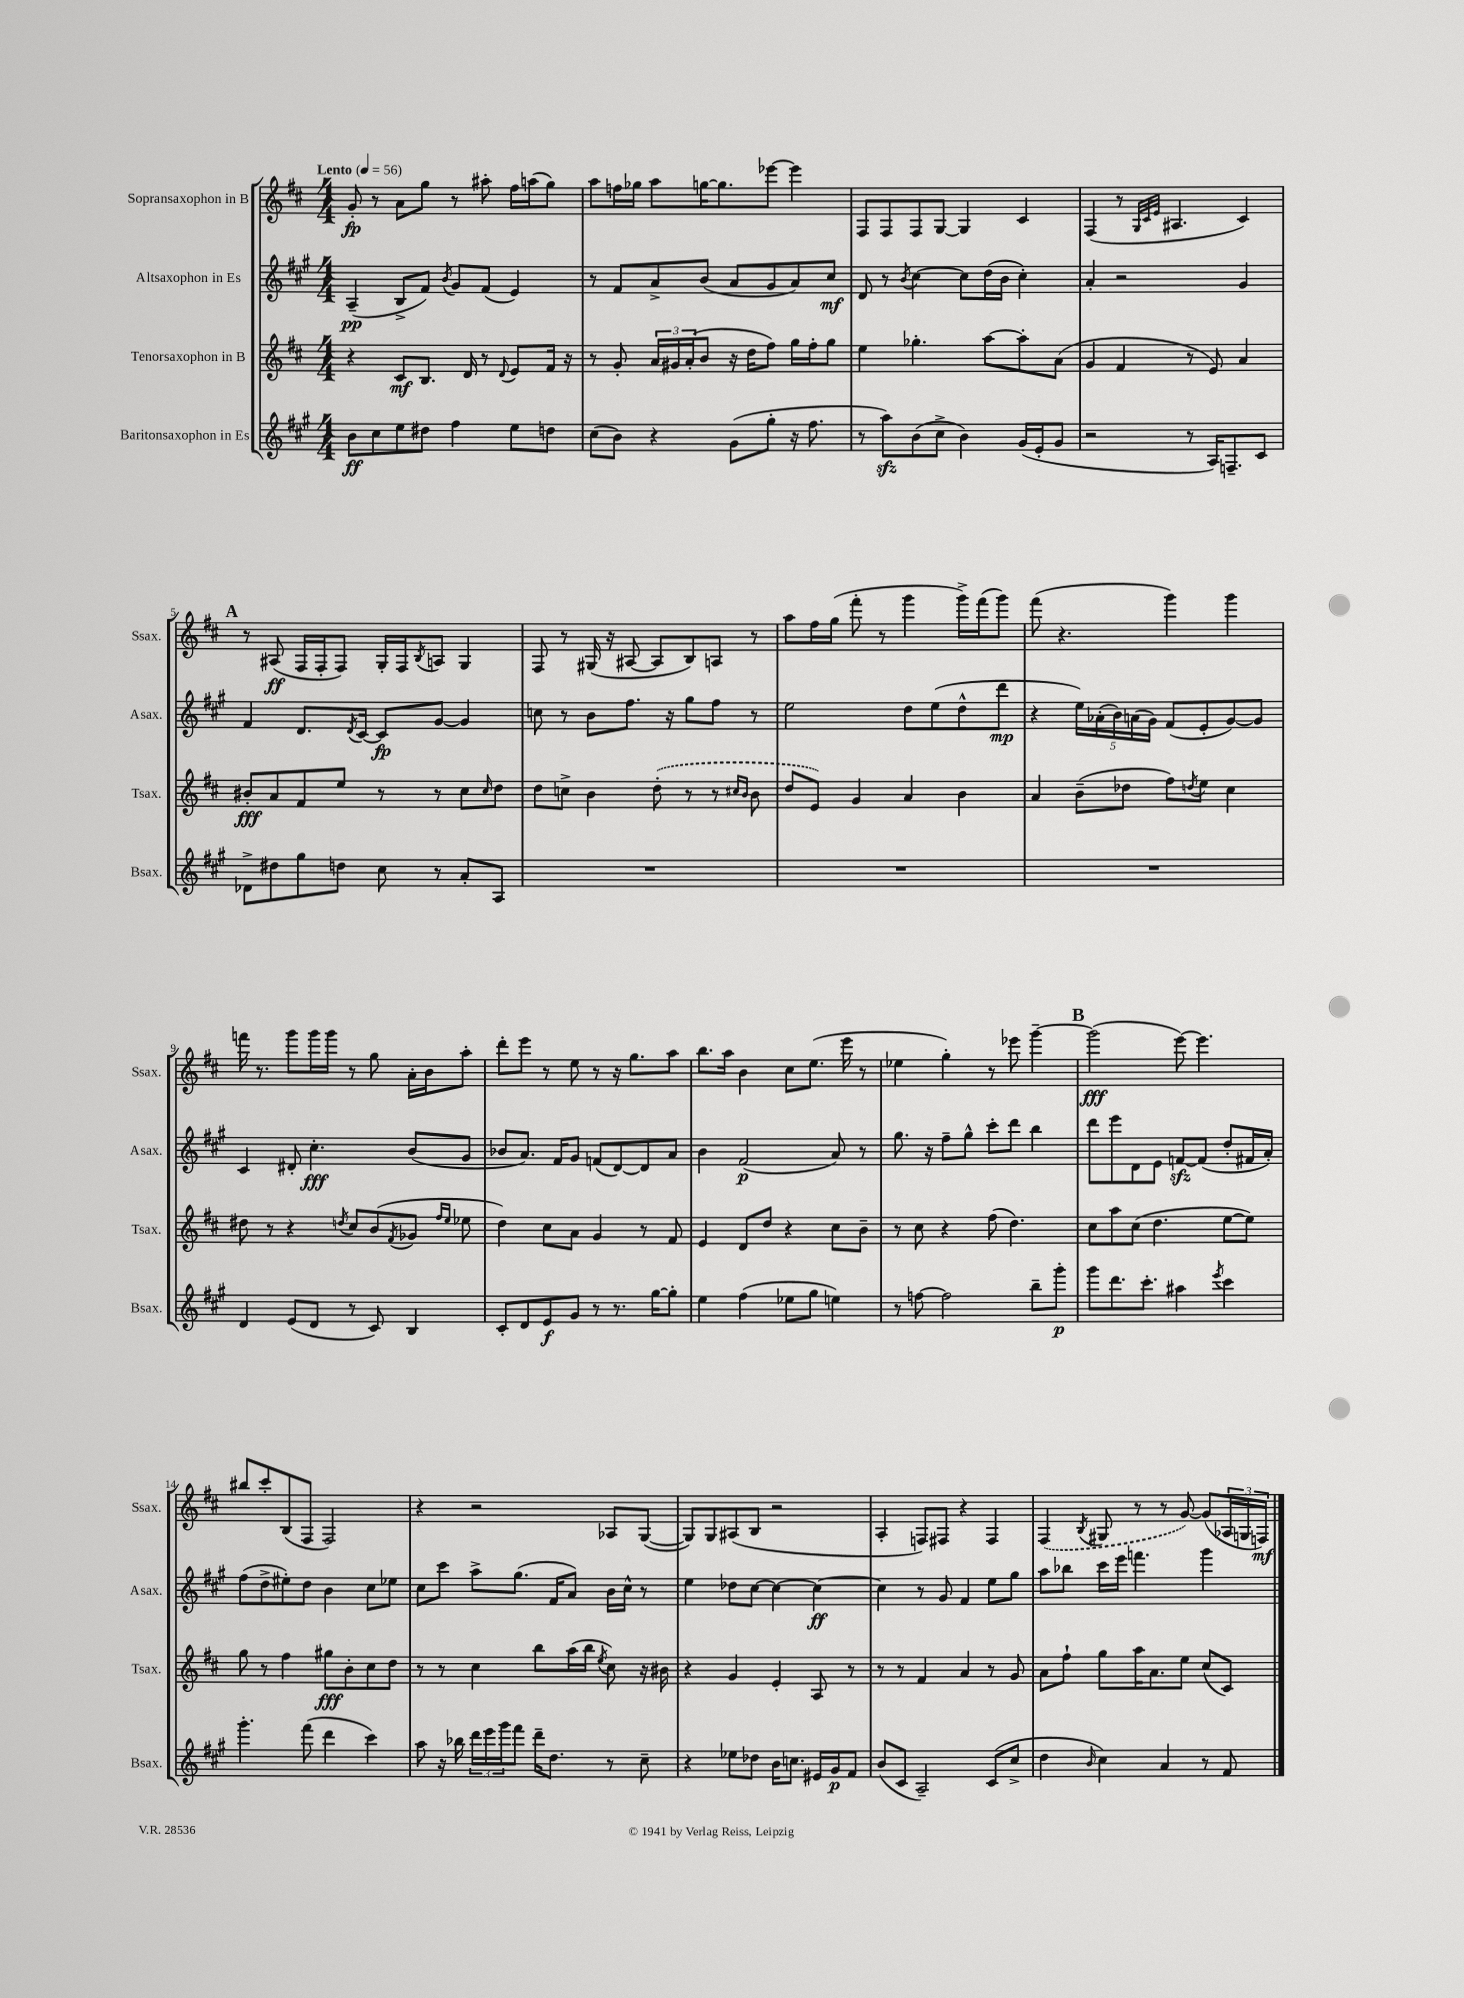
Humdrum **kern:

**kern	**kern	**kern	**kern
*staff4	*staff3	*staff2	*staff1
*clefG2	*clefG2	*clefG2	*clefG2
*k[f#c#g#]	*k[f#c#]	*k[f#c#g#]	*k[f#c#]
*M4/4	*M4/4	*M4/4	*M4/4
*MM56	*MM56	*MM56	*MM56
8b	4r	(4A~	8g'
8cc#	.	.	8r
8ee	8c#	8B^	8a
8dd#	8.B	8f#)	8gg
.	.	8qb	.
4ff#	.	8g#	8r
.	16d	.	.
.	8r	(8f#	8aa#'
.	8qqd	.	.
8ee	8e	4e)	16ff#
.	.	.	(16aa
8dd	16f#	.	8gg)
.	16r	.	.
=	=	=	=
(8cc#	8r	8r	8aa
8b)	8g'	8f#	16ff
.	.	.	16gg-
4r	24a	8a^	8aa
.	24g#	.	.
.	(24a'	.	.
.	8b	(8b	[16gg
.	.	.	8.gg]
(8g#	16r	8a	.
.	16dd	.	.
8gg#'	8ff#)	8g#	[8eee-
16r	16gg	8a)	4eee-]
8.ff#	16ff#'	.	.
.	8gg	8cc#	.
=	=	=	=
8r	4ee	8d	8F#
8aa)	.	8r	8F#
.	.	8qb	.
(8b	4.gg-'	[4cc#	8F#
8cc#^	.	.	[8G
4b)	.	8cc#]	4G]
.	[8aa	(16dd	.
.	.	16b	.
(16g#	8aa']	4cc#')	4c#
16e'	.	.	.
8g#	(8a	.	.
=	=	=	=
2r	4g	4a'	(4F#
.	4f#	2r	8r
.	.	.	32qqG
.	.	.	32qqc#
.	.	.	32qqe
.	.	.	4.A#
8r	8r	.	.
16A)	8e)	.	.
8.F~	.	.	.
.	4a	4g#	4c#)
8c#	.	.	.
=	=	=	=
8d-^	8b#'	4f#	8r
8dd#	8a	.	(8A#
8gg#	8f#	8.d	16F#
.	.	.	16F#'
8dd	8ee	.	8F#)
.	.	8qd	.
.	.	[16c#	.
8cc#	8r	8c#]	16G'
.	.	.	16F#
.	.	.	8qB
8r	8r	[8g#	8A
8a'	8cc#	4g#]	4G
.	16qqcc#	.	.
8A	8dd	.	.
=	=	=	=
1r	8dd	8cc	8F#
.	8cc^	8r	8r
.	4b	8b	(16G#
.	.	.	16r
.	.	8.ff#	[8A#
.	(8dd'	.	8A#]
.	.	16r	.
.	8r	8gg#	8B)
.	8r	8ff#	8A
.	16qqcc#	.	.
.	16qqb	.	.
.	8b	8r	8r
=	=	=	=
1r	8dd	2ee	8aa
.	8e)	.	16ff#
.	.	.	(16gg
.	4g	.	8fff#'
.	.	.	8r
.	4a	8dd	4ggg
.	.	(8ee	.
.	4b	8dd^^	16ggg^)
.	.	.	(16fff#
.	.	8ddd	8ggg)
=	=	=	=
1r	4a	4r	(8fff#
.	.	.	4.r
.	(8b~	20ee)	.
.	.	(20a-'	.
.	.	20b)	.
.	8dd-	.	.
.	.	(20a	.
.	.	20g#)	.
.	8ff#)	(8f#	4ggg)
.	8qdd	.	.
.	8ee	8e'	.
.	4cc#	[8g#)	4ggg
.	.	8g#]	.
=	=	=	=
4d	8dd#	4c#	16fff
.	.	.	8.r
.	8r	.	.
(8e	4r	8d#'	8ggg
8d	.	4.cc#'	16ggg
.	.	.	16ggg
.	8qdd	.	.
8r	8cc#	.	8r
8c#)	(8b	.	8gg
.	8qf#	.	.
4B	8g-	(8b	16a'
.	.	.	16b
.	16qqff#	.	.
.	16qqee	.	.
.	8ee-	8g#	8aa'
=	=	=	=
8c#'	4dd)	8b-	8ddd'
8d	.	8.a)	8eee
8e	8cc#	.	8r
.	.	16f#	.
8g#	8a	8g#	8ee
8r	4g	(8f	8r
8.r	.	[8d)	16r
.	.	.	8.gg
.	8r	8d]	.
[16gg#	.	.	.
8gg#']	8f#	8a	8aa
=	=	=	=
4ee	4e	4b	8.bb
.	.	.	16aa
(4ff#	8d	(2f#	4b
.	8dd	.	.
8ee-	4r	.	8cc#
8gg#	.	.	(8.ee
4ee)	8cc#	8a)	.
.	.	.	16eee
.	8b~	8r	8r
=	=	=	=
8r	8r	8.gg#	4ee-
[8ff	8cc#	.	.
.	.	16r	.
2ff]	4r	8ff#~	4gg')
.	.	8gg#^^	.
.	(8ff#	8ccc#'	8r
.	4.dd)	8ddd	8eee-
8bb~	.	4bb	[4ggg~
8ggg#'	.	.	.
=	=	=	=
8ggg#	8cc#	8ddd	(2ggg]
8.ddd	8aa	8eee	.
.	(8cc#	8d	.
8.ccc#'	.	.	.
.	4.dd	8e	.
4aa#	.	[8f	[8eee)
.	.	(8f]	4.eee]
8qeee	.	.	.
4ccc#	[8ee	8dd'	.
.	8ee])	16f#	.
.	.	16a')	.
=	=	=	=
4.ggg#'	8gg	(8ff#	8bb#
.	8r	8dd^	8ccc#'
.	4ff#	8ee#')	(8B
(8fff#	.	8dd	8F#
4ddd	8gg#	4b	2F#)
.	8b'	.	.
4ccc#)	8cc#	8cc#	.
.	8dd	8ee-	.
=	=	=	=
8aa	8r	8cc#	4r
16r	8r	8ccc#	.
16bb-	.	.	.
24ddd	4cc#	8aa^	2r
24eee	.	.	.
24ggg#	.	.	.
8fff#	.	(8.gg#	.
16ddd~	8bb	.	.
8.dd	.	16f#	.
.	(16aa	8a)	.
.	16bb	.	.
.	8qee	.	.
8r	8cc#)	16b	8A-
.	.	16cc#^^	.
8cc#~	16r	8r	([8G
.	16b#	.	.
=	=	=	=
4r	4r	4ee	8G])
.	.	.	8G
8ee-	4g	8dd-	(8A#
8dd-	.	[8cc#	8B
16b	4e'	4cc#_	2r
8.cc	.	.	.
16e#	8A	4cc#_	.
16g#	.	.	.
8f#	8r	.	.
=	=	=	=
(8b	8r	4cc#]	4A'
8c#	8r	.	.
2A~)	4f#	8r	8F)
.	.	8g#	8F#
.	4a	4f#	4r
(8c#	8r	8ee	4F#
8cc#^	8g	8gg#	.
=	=	=	=
4dd	8a	8aa	(4F#
.	8ff#`	8bb-	.
16qqb	.	.	8qB
4cc#)	8gg	16ccc#	8G#
.	.	16eee	.
.	16aa	4.fff	8r
.	8.a	.	.
4a	.	.	8r
.	8ee	.	[8g)
8r	(8cc#	4ggg#	(8g]
8f#	8c#)	.	24A-
.	.	.	24G
.	.	.	24F)
==	==	==	==
*-	*-	*-	*-
